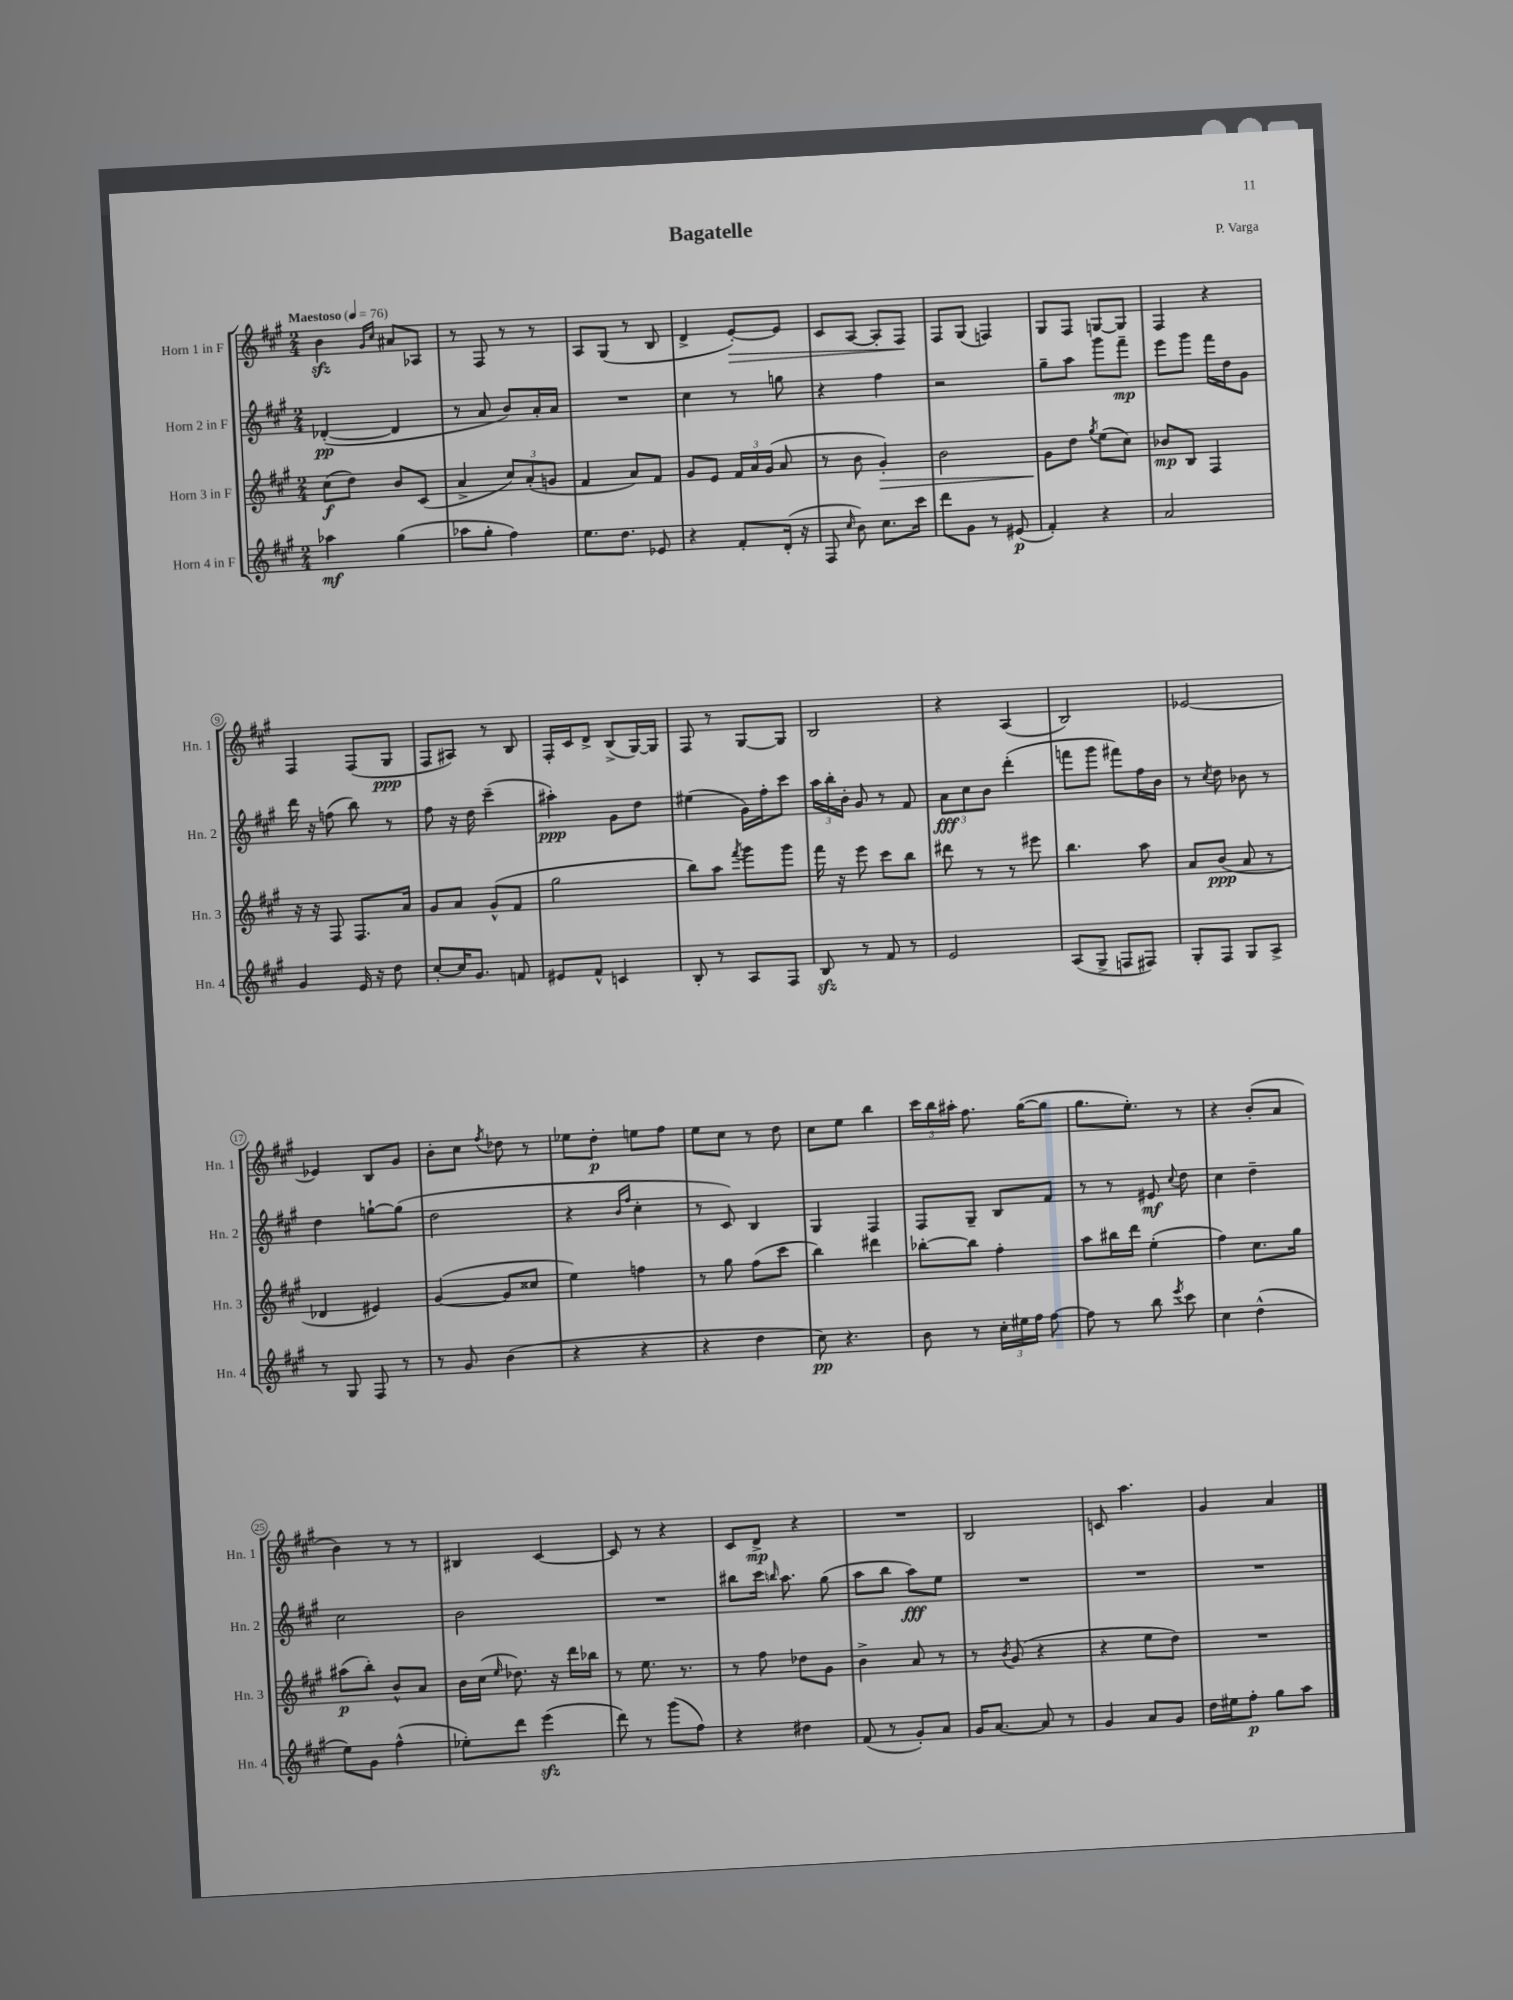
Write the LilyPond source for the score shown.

\header { title = "Bagatelle" composer = "P. Varga" }
<<
\new StaffGroup <<
\new Staff = "s0" \with { instrumentName = "Horn 1 in F" shortInstrumentName = "Hn. 1" } {
    \clef treble \key a \major \numericTimeSignature \time 2/4 \tempo "Maestoso" 4 = 76
    \autoBeamOff b'4\sfz \grace { gis'16[ cis''16] } ais'8[ aes8] |
    r8 fis8 r8 r8 |
    a8[ gis8]( r8 b8 |
    d'4-> e'8[~-.\>) e'8] |
    cis'8[ a8]~ a8[-. fis8]\! |
    fis8[ gis8]( f4) |
    gis8[ fis8] g8[~ g8] |
    fis4 r4 |
    fis4 fis8[( gis8]\ppp |
    fis8[ ais8]) r8 b8 |
    fis16[-. cis'16 d'8]-> b8[->( gis16~) gis16] |
    fis8 r8 gis8[~ gis8] |
    b2 |
    r4 a4( |
    b2) |
    ees'2~ |
    ees'4 b8[ gis'8] |
    b'8[-. cis''8] \acciaccatura { fis''8 } des''8 r8 |
    ees''8[ d''8]-.\p e''8[ fis''8] |
    e''8[ cis''8] r8 d''8 |
    cis''8[ e''8] b''4 |
    \tuplet 3/2 { cis'''16[ b''16 ais''16]-. } fis''8. gis''16[~( gis''8] |
    gis''8.[ e''8.]-.) r8 |
    r4 b'8[-.( a'8] |
    b'4) r8 r8 |
    bis4 cis'4~ |
    cis'8 r8 r4 |
    cis'8[ d'8]->\mp r4 |
    R2 |
    b2 |
    c'8 a''4. |
    gis'4 a'4 \bar "|." |
}
\new Staff = "s1" \with { instrumentName = "Horn 2 in F" shortInstrumentName = "Hn. 2" } {
    \clef treble \key a \major \numericTimeSignature \time 2/4
    \autoBeamOff des'4~-.\pp( des'4 |
    r8 a'8 b'8[) a'16-. a'16] |
    R2 |
    cis''4 r8 g''8 |
    r4 fis''4 |
    r2 |
    gis''8[-- a''8] gis'''8[ fis'''8]--\mp |
    e'''8[ gis'''8] fis'''16[ d''16 gis'8] |
    d'''16 r16 f''8( b''8) r8 |
    fis''8 r16 d''16 cis'''4--( |
    ais''4-.\ppp) gis'8[ d''8] |
    eis''4( gis'16[) fis''16-. cis'''8] |
    \tuplet 3/2 { a''16[ b''16-. b'16]-. } gis'8 r8 fis'8 |
    \tuplet 3/2 { a'8[\fff cis''8 b'8] } d'''4-.( |
    f'''8[ gis'''8] fis'''8[) fis''16 b'16] |
    r8 \acciaccatura { cis''8 } d''8 bes'8 r8 |
    d''4 g''8[~-! g''8]( |
    d''2 |
    r4 \grace { b'16[ fis''16] } cis''4-. |
    r8 cis'8) b4 |
    gis4 fis4 |
    fis8[ gis8]-- b8[ fis'8] |
    r8 r8 eis'8\mf \appoggiatura { cis''8 } d''8 |
    cis''4 d''4-- |
    cis''2 |
    b'2 |
    R2 |
    bis''8[ cis'''16] \grace { b''16 } a''8. gis''8( |
    a''8[ b''8] a''8[\fff) e''8] |
    R2 |
    R2 |
    R2 \bar "|." |
}
\new Staff = "s2" \with { instrumentName = "Horn 3 in F" shortInstrumentName = "Hn. 3" } {
    \clef treble \key a \major \numericTimeSignature \time 2/4
    \autoBeamOff cis''8[\f( d''8]) b'8[ cis'8]( |
    a'4-> \tuplet 3/2 { cis''8[) a'8-.( g'8] } |
    fis'4 a'8[) fis'8] |
    gis'8[ e'8] \tuplet 3/2 { fis'16[ a'16 gis'16]( } a'8 |
    r8 b'8 gis'4-.\>) |
    b'2 |
    gis'8[\! d''8] \acciaccatura { gis''8 } e''8[( cis''8]) |
    bes'8[\mp b8] fis4 |
    r16 r16 fis8 fis8.[ a'16] |
    gis'8[ a'8] gis'8[-^( fis'8] |
    gis''2 |
    b''8[) a''8] \acciaccatura { fis'''8 } gis'''8[ gis'''8] |
    fis'''16 r16 e'''8 cis'''8[ b''8] |
    dis'''8 r8 r8 eis'''8 |
    b''4. a''8 |
    a'8[ b'8]\ppp( a'8 r8 |
    des'4 eis'4) |
    gis'4~( gis'8[ cisis''8] |
    e''4) f''4 |
    r8 gis''8 fis''8[( cis'''8] |
    b''4) dis'''4 |
    bes''8[~-. bes''8] fis''4-. |
    a''8[ bis''16 d'''16] e''4-.( |
    fis''4) cis''8.[ gis''16] |
    ais''8[\p( b''8]-.) b'8[-^ a'8] |
    b'16[ cis''16]( \grace { e''16 } des''8.) r16 d'''16[ bes''16] |
    r8 e''8. r8. |
    r8 fis''8 des''8[ gis'8] |
    b'4-> a'8 r8 |
    r8 \acciaccatura { b'8 } gis'8( r4 |
    r4 e''8[ d''8]) |
    R2 \bar "|." |
}
\new Staff = "s3" \with { instrumentName = "Horn 4 in F" shortInstrumentName = "Hn. 4" } {
    \clef treble \key a \major \numericTimeSignature \time 2/4
    \autoBeamOff aes''4\mf gis''4( |
    aes''8[ gis''8]-. fis''4) |
    e''8.[ d''8.] ees'8 |
    r4 fis'8[-. d'16]-.( r16 |
    fis8 \grace { cis''16 } b'8) cis''8.[ cis'''16] |
    d'''8[ gis'8] r8 eis'8\p( |
    fis'4-.) r4 |
    a'2 |
    gis'4 e'16 r16 d''8 |
    cis''8[~-. cis''16 gis'8.] f'8 |
    eis'8[ fis'8]-^ c'4 |
    b8-. r8 a8[ fis8] |
    b8\sfz r8 fis'8 r8 |
    e'2 |
    a8[( gis8]-> f8[ fis8]) |
    gis8[-. fis8] gis8[ a8]-> |
    r8 gis8 fis8 r8 |
    r8 gis'8 b'4( |
    r4 r4 |
    r4 d''4 |
    cis''8\pp) r4. |
    b'8 r8 \tuplet 3/2 { cis''16[-. eis''16 fis''16] } fis''8~ |
    fis''8 r8 b''8 \acciaccatura { e'''8 } cis'''8 |
    cis''4 d''4-^( |
    e''8[) gis'8] fis''4-^( |
    ees''8[-.) d'''8] e'''4\sfz( |
    d'''8) r8 gis'''8[( fis''8]) |
    r4 dis''4 |
    fis'8( r8 gis'8[-.) a'8] |
    gis'16[ a'8.]~ a'8 r8 |
    gis'4 a'8[ gis'8] |
    d''16[ eis''16 fis''8]-.\p gis''8[ a''8] \bar "|." |
}
>>
>>
\layout { \context { \Score \override BarNumber.stencil = #(make-stencil-circler 0.1 0.3 ly:text-interface::print) } }
